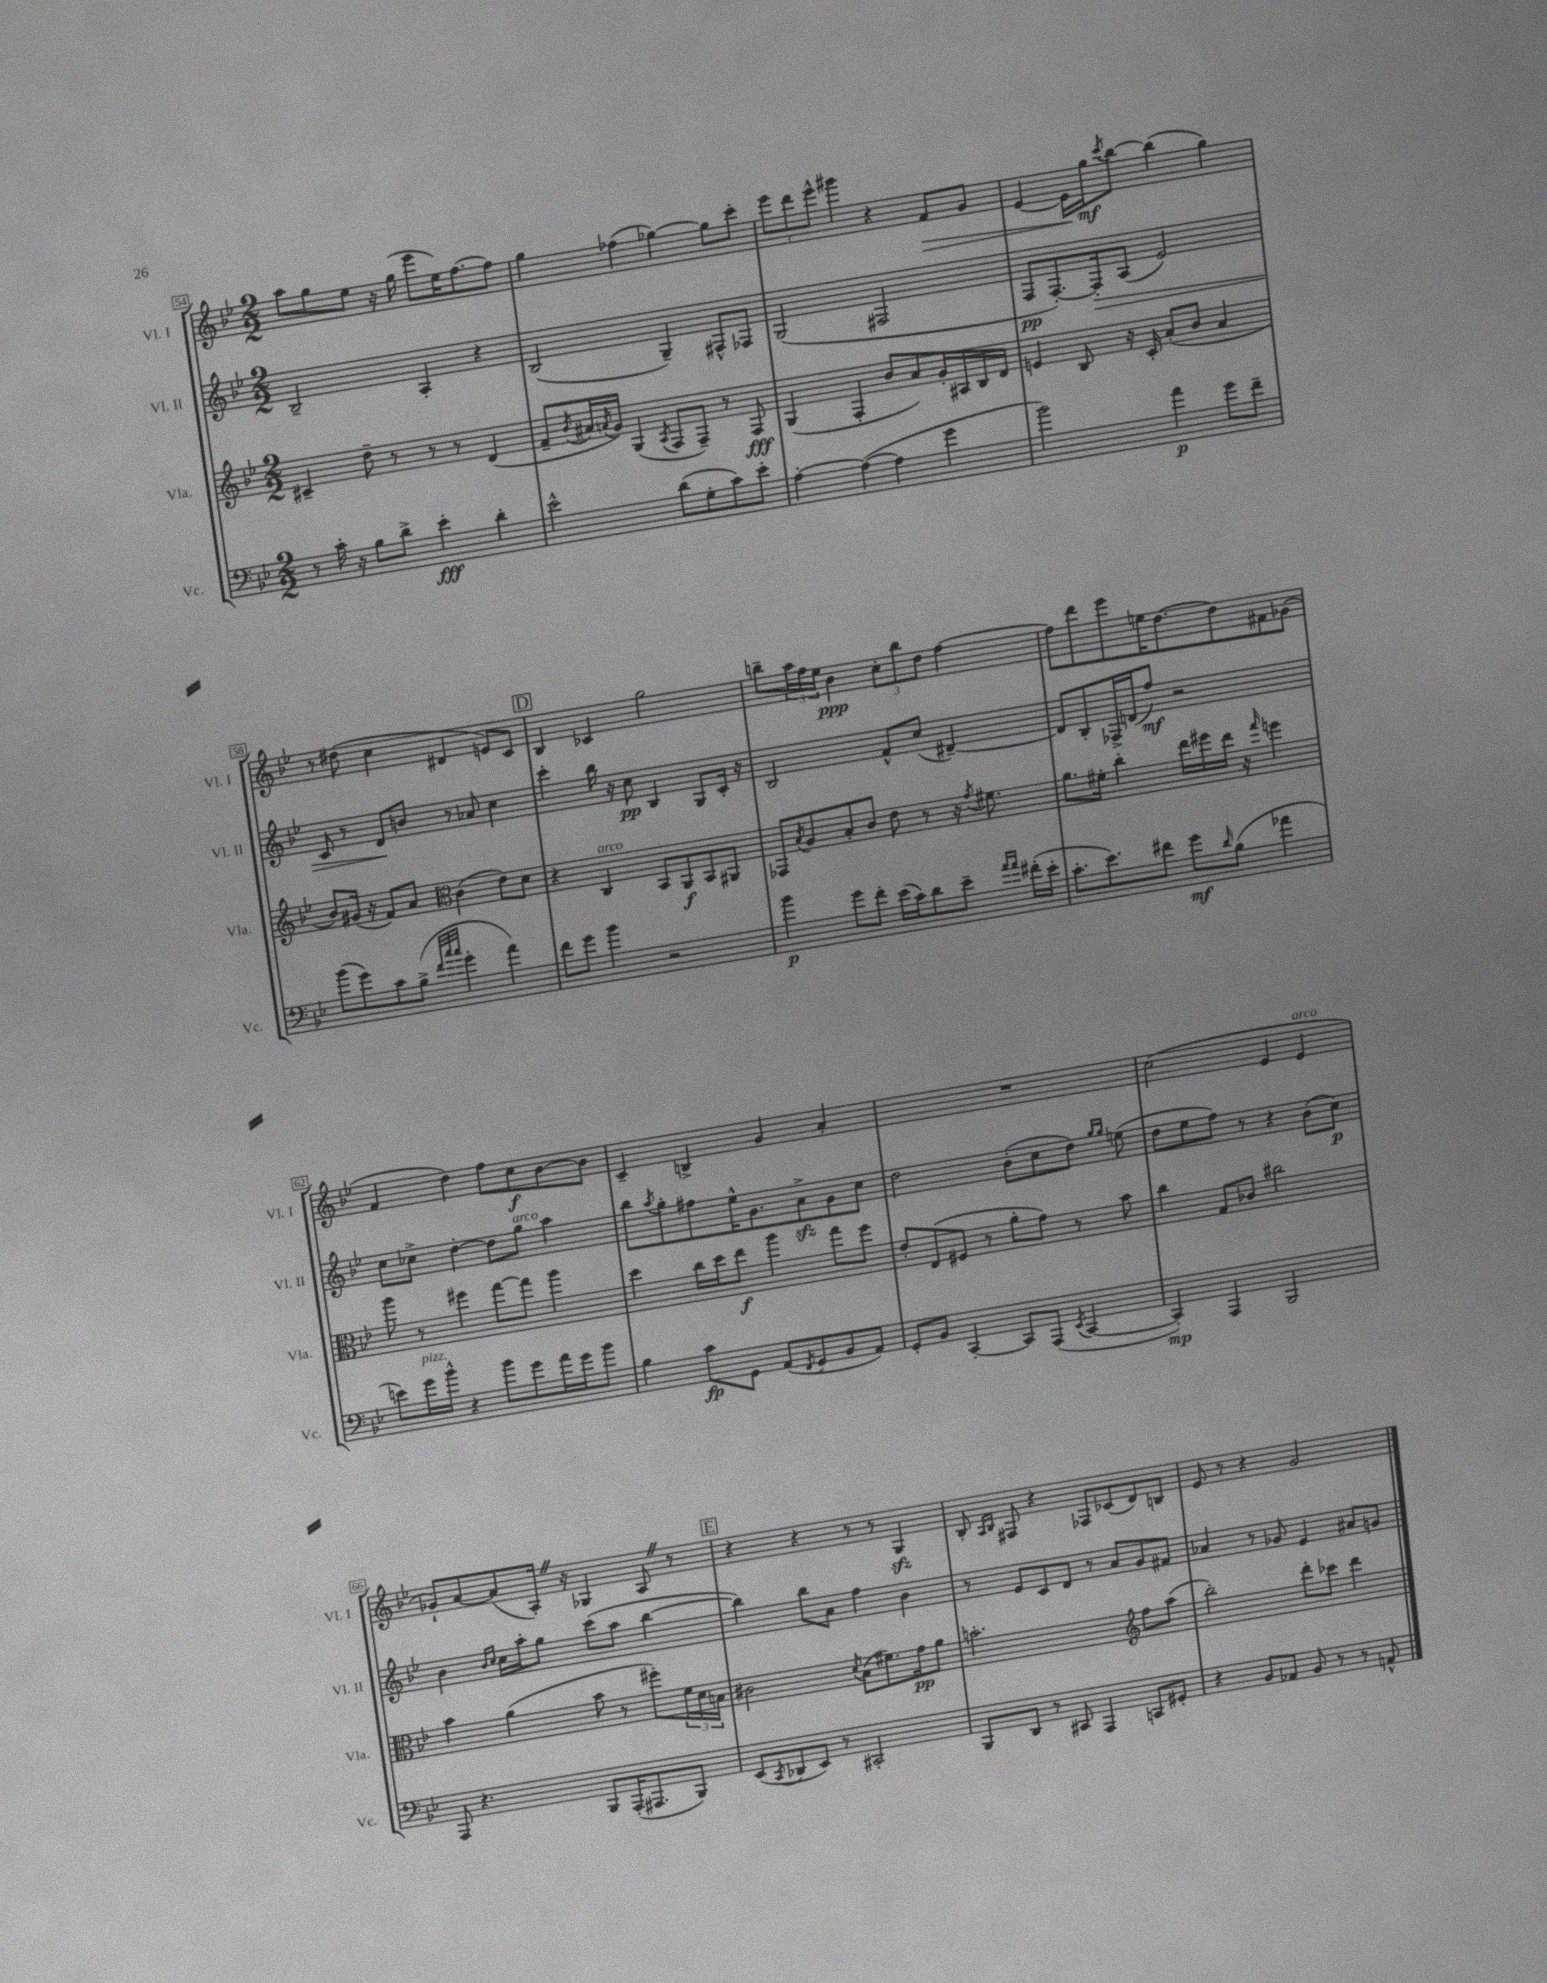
<<
\new StaffGroup <<
\new Staff = "s0" \with { instrumentName = "Vl. I" shortInstrumentName = "Vl. I" } {
    \clef treble \key bes \major \numericTimeSignature \time 2/2
    a''8 g''8 ees''8 r16 g''16( ees'''8 ees''16) f''8.~ f''8 |
    g''4 fes''4( ges''4~) ges''8 c'''8-. |
    \tuplet 3/2 { ees'''8 d'''8 ees'''8-^ } gis'''4 r4 f'8\> g'8 |
    ees'4~ ees'16\! g''16\mf \acciaccatura { c'''8 } bes''8~ bes''4( g''4) |
    r8 dis''8( c''4 dis'4 e'8) c'8 |
    \mark \markup { \box "D" } bes4 ces'4 g''2 |
    b''8-- \tuplet 3/2 { a''16 f''16 ees''16 } bes'4\ppp \tuplet 3/2 { c''8-. b''8 d''8 } f''4~ |
    f''8 d'''8 ees'''8 e''16 d''8.~ d''8 fis'8 ges'8( |
    f'4 d''4) f''8 c''8\f bes'8~ bes'8 |
    c'4-- b4-> g'4 a'4-. |
    R1 |
    c''2( ees'4 ees'4^\markup { \italic "arco" } |
    ges'8-!) a'8~ a'8( a16-.) \once \override BreathingSign.text = \markup { \musicglyph "scripts.caesura.straight" } \breathe r16 ges4 a8 \once \override BreathingSign.text = \markup { \musicglyph "scripts.caesura.straight" } \breathe r8 |
    \mark \markup { \box "E" } r4 r4 r8 r8 g4\sfz |
    bes8-. \grace { a16 bes16 } fis8 r4 fes8 ces'8( d'8) b8 |
    ees'8 r8 r4 g'2 \bar "|." |
}
\new Staff = "s1" \with { instrumentName = "Vl. II" shortInstrumentName = "Vl. II" } {
    \clef treble \key bes \major \numericTimeSignature \time 2/2
    bes2-- a4-. r4 |
    bes2( g4--) fis8-^ fes8 |
    g2( fis2 |
    f8\pp f8.~-.) f16-.\> a8( ees'2) |
    c'8 r8 d'8\! b'8 r8 aes'8 c''4 |
    \mark \markup { \box "D" } c'''4-. bes''16 r16 c''8\pp bes4 g8 c'16-. r16 |
    bes2 f'8-^ c''8( dis'4~--) |
    dis'8 bes8-. fes16-> d'16( f''8\mf) r2 |
    c''8 ces''8-> d''4~-. d''8 g''8^\markup { \italic "arco" } a''4 |
    bes''8 \acciaccatura { a''8 } g''8-. fis''8 ees''16-^ g'8. a'8->\sfz g'8 c''8 |
    d''2 bes'8-.( c''8 d''8) \grace { g''16 g''16 } e''8( |
    d''8 ees''8 f''8) r8 r4 bes'8( c''8\p) |
    bes'4 \grace { bes'16 c''16 } c''16 a''16-. g''8 c'''8( a''8 bes''4~ |
    \mark \markup { \box "E" } bes''4) bes''8 a'8 f''4 bes'4 |
    r8 ees'8 c'8 d'8 r8 a'8 g'8 fis'8 |
    aes'4 r8 ges'8 ees'4 ais'8 g'8 \bar "|." |
}
\new Staff = "s2" \with { instrumentName = "Vla." shortInstrumentName = "Vla." } {
    \clef treble \key bes \major \numericTimeSignature \time 2/2
    cis'4-- d''8-- r8 r8 r8 d'4( |
    f'8-- \acciaccatura { bes'8 } ais'16 \acciaccatura { a'8 } g'16) g4( \acciaccatura { a8 } f8 f8--) r8 f8\fff |
    g4( f4-. bes'8 a'8) g'16-. ais16 bes16 d'16 |
    e'4 bes8 r16 c'16-. a'8-.( bes'8 a'4 |
    bes'8) gis'16( r16 f'8) a'8 \clef alto c'4( ees'8) d'8 |
    \mark \markup { \box "D" } r4 c4^\markup { \italic "arco" } bes,8 a,8\f bes,8 ais,8 |
    ges,8 \acciaccatura { bes8 } a8 bes8-. c'8 ees'8 r8 r16 \acciaccatura { g'8 } fis'8. |
    a'8. fis'16-. c''4-. ees''16 fis''16 ees''16 r16 \grace { g''16 } f''4 |
    a''8 r8 fis''4 g''8~ g''8 a''4 |
    d''4 c''16 d''16 ees''8\f a''4 g''8 f''8 |
    ees'8-. ees8( fis8 r8 a'8-. g'8) r8 bes'8 |
    c''4 g8 ces'8 cis''2 |
    bes'4 a'4( bes'8 r8 fis''8-.) \tuplet 3/2 { f'16 d'16 b16 } |
    \mark \markup { \box "E" } cis'2 \acciaccatura { d'8 } bes8( fis'8.) g'16\pp a'8 |
    b'2.-. \clef treble f''8 a''8( |
    bes''2-.) d'''8-. ces'''8 d'''4 \bar "|." |
}
\new Staff = "s3" \with { instrumentName = "Vc." shortInstrumentName = "Vc." } {
    \clef bass \key bes \major \numericTimeSignature \time 2/2
    r8 c'16-. r16 bes8 d'8-> ees'4-.\fff d'4-. |
    ees'2-^ d'8( g8-. c'8) ees'8-. |
    a4~-. a4~( a4 g'4 |
    bes'2) a'4\p g'8 f'8-- |
    bes'8( g'8) c'8 bes8->( \grace { f'32 c''32 c''32 } g'4-. a'4) |
    \mark \markup { \box "D" } f'8 g'8 bes'4 r2 |
    bes'4\p g'8 f'8-. ees'16( c'16) d'8 ees'8-- \grace { a'16 a'16 } fis'16-.( ees'16-. |
    c'8.-. ees'8.) fis'8 g'8\mf \grace { d'16 } bes8( aes'4 |
    e'8) g'16^\markup { \italic "pizz." } bes'16-^ r4 bes'8 g'8 a'16 g'16 bes'8 |
    bes4 c'8\fp g,8 a,8( \acciaccatura { f,8 } g,8 bes,8 a,8) |
    g,8-. bes,8 c,4~-. c,8 a,,8( \acciaccatura { ees,8 } c,4~ |
    c,4-.\mp) a,,4 bes,,2 |
    a,,8 r4. bes,,8 a,,16-.( ais,,8. bes,,8) |
    \mark \markup { \box "E" } ees,8( \acciaccatura { c,8 } des,8 ees,8) r8 cis,2-. |
    bes,,8 d,8 r8 cis,8 a,,4 c,8 gis,8-. |
    r4 bes,8 aes,8 bes,8 r8 r8 a,8-^ \bar "|." |
}
>>
>>
\layout { \context { \Score currentBarNumber = #54 \override BarNumber.stencil = #(make-stencil-boxer 0.1 0.3 ly:text-interface::print) } }
